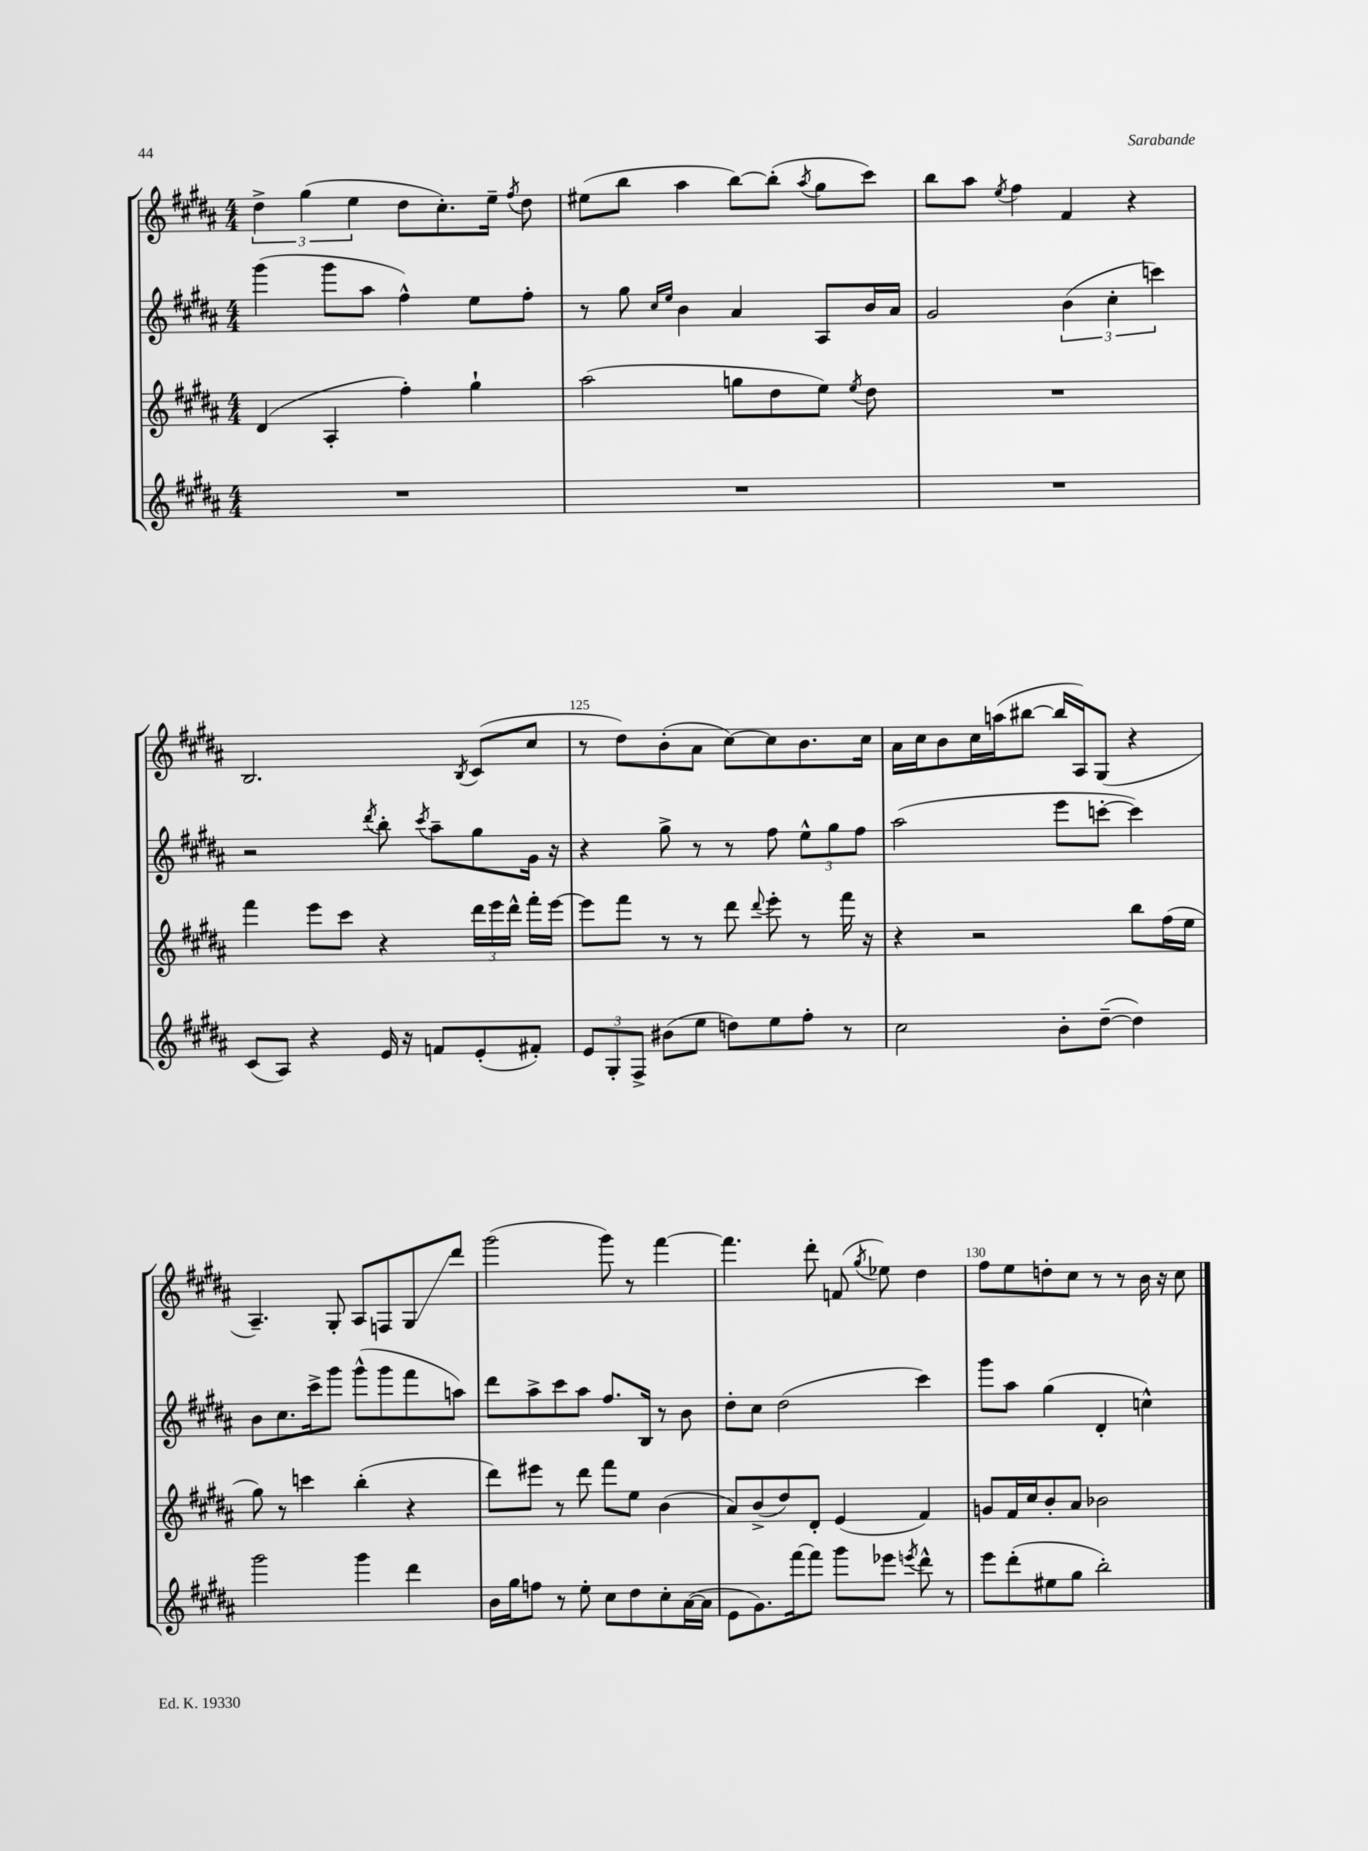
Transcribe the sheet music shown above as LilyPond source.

<<
\new StaffGroup <<
\new Staff = "s0" {
    \clef treble \key b \major \numericTimeSignature \time 4/4
    \autoBeamOff \tuplet 3/2 { dis''4-> gis''4( e''4 } dis''8[ cis''8.-.) e''16]-- \acciaccatura { fis''8 } dis''8 |
    eis''8[( b''8] ais''4 b''8[~) b''8]-.( \acciaccatura { ais''8 } gis''8[ cis'''8]) |
    b''8[ ais''8] \acciaccatura { e''8 } fis''4 fis'4 r4 |
    b2. \acciaccatura { b8 } cis'8[( cis''8] |
    r8 dis''8[) b'8-.( ais'8] cis''8[~) cis''8 b'8. cis''16] |
    ais'16[ cis''16 b'8 cis''16 a''16( bis''8]~ bis''16[ ais16) gis8]( r4 |
    ais4.--) gis8-. ais8[ f8 gis8\glissando dis'''8] |
    gis'''2( gis'''8) r8 fis'''4~ |
    fis'''4. dis'''8-. f'8( \acciaccatura { gis''8 } ees''8) dis''4 |
    fis''8[ e''8 d''8-. cis''8] r8 r8 b'16 r16 cis''8 \bar "|." |
}
\new Staff = "s1" {
    \clef treble \key b \major \numericTimeSignature \time 4/4
    \autoBeamOff gis'''4( gis'''8[ ais''8] fis''4-^) e''8[ fis''8]-. |
    r8 gis''8 \grace { cis''16[ e''16] } b'4 ais'4 ais8[ b'16 ais'16] |
    gis'2 \tuplet 3/2 { b'4( cis''4-. c'''4) } |
    r2 \acciaccatura { dis'''8 } b''8-. \acciaccatura { cis'''8 } ais''8[-- gis''8 gis'16] r16 |
    r4 gis''8-> r8 r8 fis''8 \tuplet 3/2 { e''8[-^ gis''8 fis''8] } |
    ais''2( e'''8[ c'''8]~-. c'''4) |
    b'8[ cis''8. cis'''16-> gis'''8] gis'''8[-^( gis'''8 fis'''8 a''8]) |
    dis'''8[ ais''8-> cis'''8 ais''8] fis''8.[ b16] r8 b'8 |
    dis''8[-. cis''8] dis''2( cis'''4) |
    gis'''8[ ais''8] gis''4( dis'4-. c''4-^) \bar "|." |
}
\new Staff = "s2" {
    \clef treble \key b \major \numericTimeSignature \time 4/4
    \autoBeamOff dis'4( ais4-. fis''4-.) gis''4-! |
    ais''2( g''8[ dis''8 e''8]) \acciaccatura { e''8 } dis''8 |
    R1 |
    fis'''4 e'''8[ cis'''8] r4 \tuplet 3/2 { dis'''16[ e'''16 dis'''16]-^ } fis'''16[-. e'''16]~ |
    e'''8[ fis'''8] r8 r8 dis'''8 \appoggiatura { dis'''8 } e'''8-. r8 fis'''16 r16 |
    r4 r2 b''8[ fis''16( e''16] |
    gis''8) r8 c'''4 b''4-.( r4 |
    dis'''8[) eis'''8] r8 dis'''8 fis'''8[ e''8] b'4( |
    ais'8[) b'8->( dis''8) dis'8]-. e'4( fis'4) |
    g'8[ fis'16 cis''16 b'8-. ais'8] bes'2 \bar "|." |
}
\new Staff = "s3" {
    \clef treble \key b \major \numericTimeSignature \time 4/4
    \autoBeamOff R1 |
    R1 |
    R1 |
    cis'8[( ais8]) r4 e'16 r16 f'8[ e'8-.( fis'8]-.) |
    \tuplet 3/2 { e'8[ gis8-. fis8]-> } bis'8[( e''8] d''8[) e''8 fis''8]-. r8 |
    cis''2 b'8[-. dis''8]~--( dis''4) |
    gis'''2 gis'''4 dis'''4 |
    b'16[ gis''16 f''8] r8 e''8-. cis''8[ dis''8 cis''8-. ais'16~( ais'16] |
    e'8[ gis'8.) fis'''16~ fis'''8] gis'''8[ ees'''8] \acciaccatura { e'''8 } dis'''8-^ r8 |
    e'''8[ dis'''8-.( eis''8 gis''8] b''2-.) \bar "|." |
}
>>
>>
\layout { \context { \Score currentBarNumber = #121 \override BarNumber.break-visibility = ##(#f #t #t) barNumberVisibility = #(every-nth-bar-number-visible 5) } }
